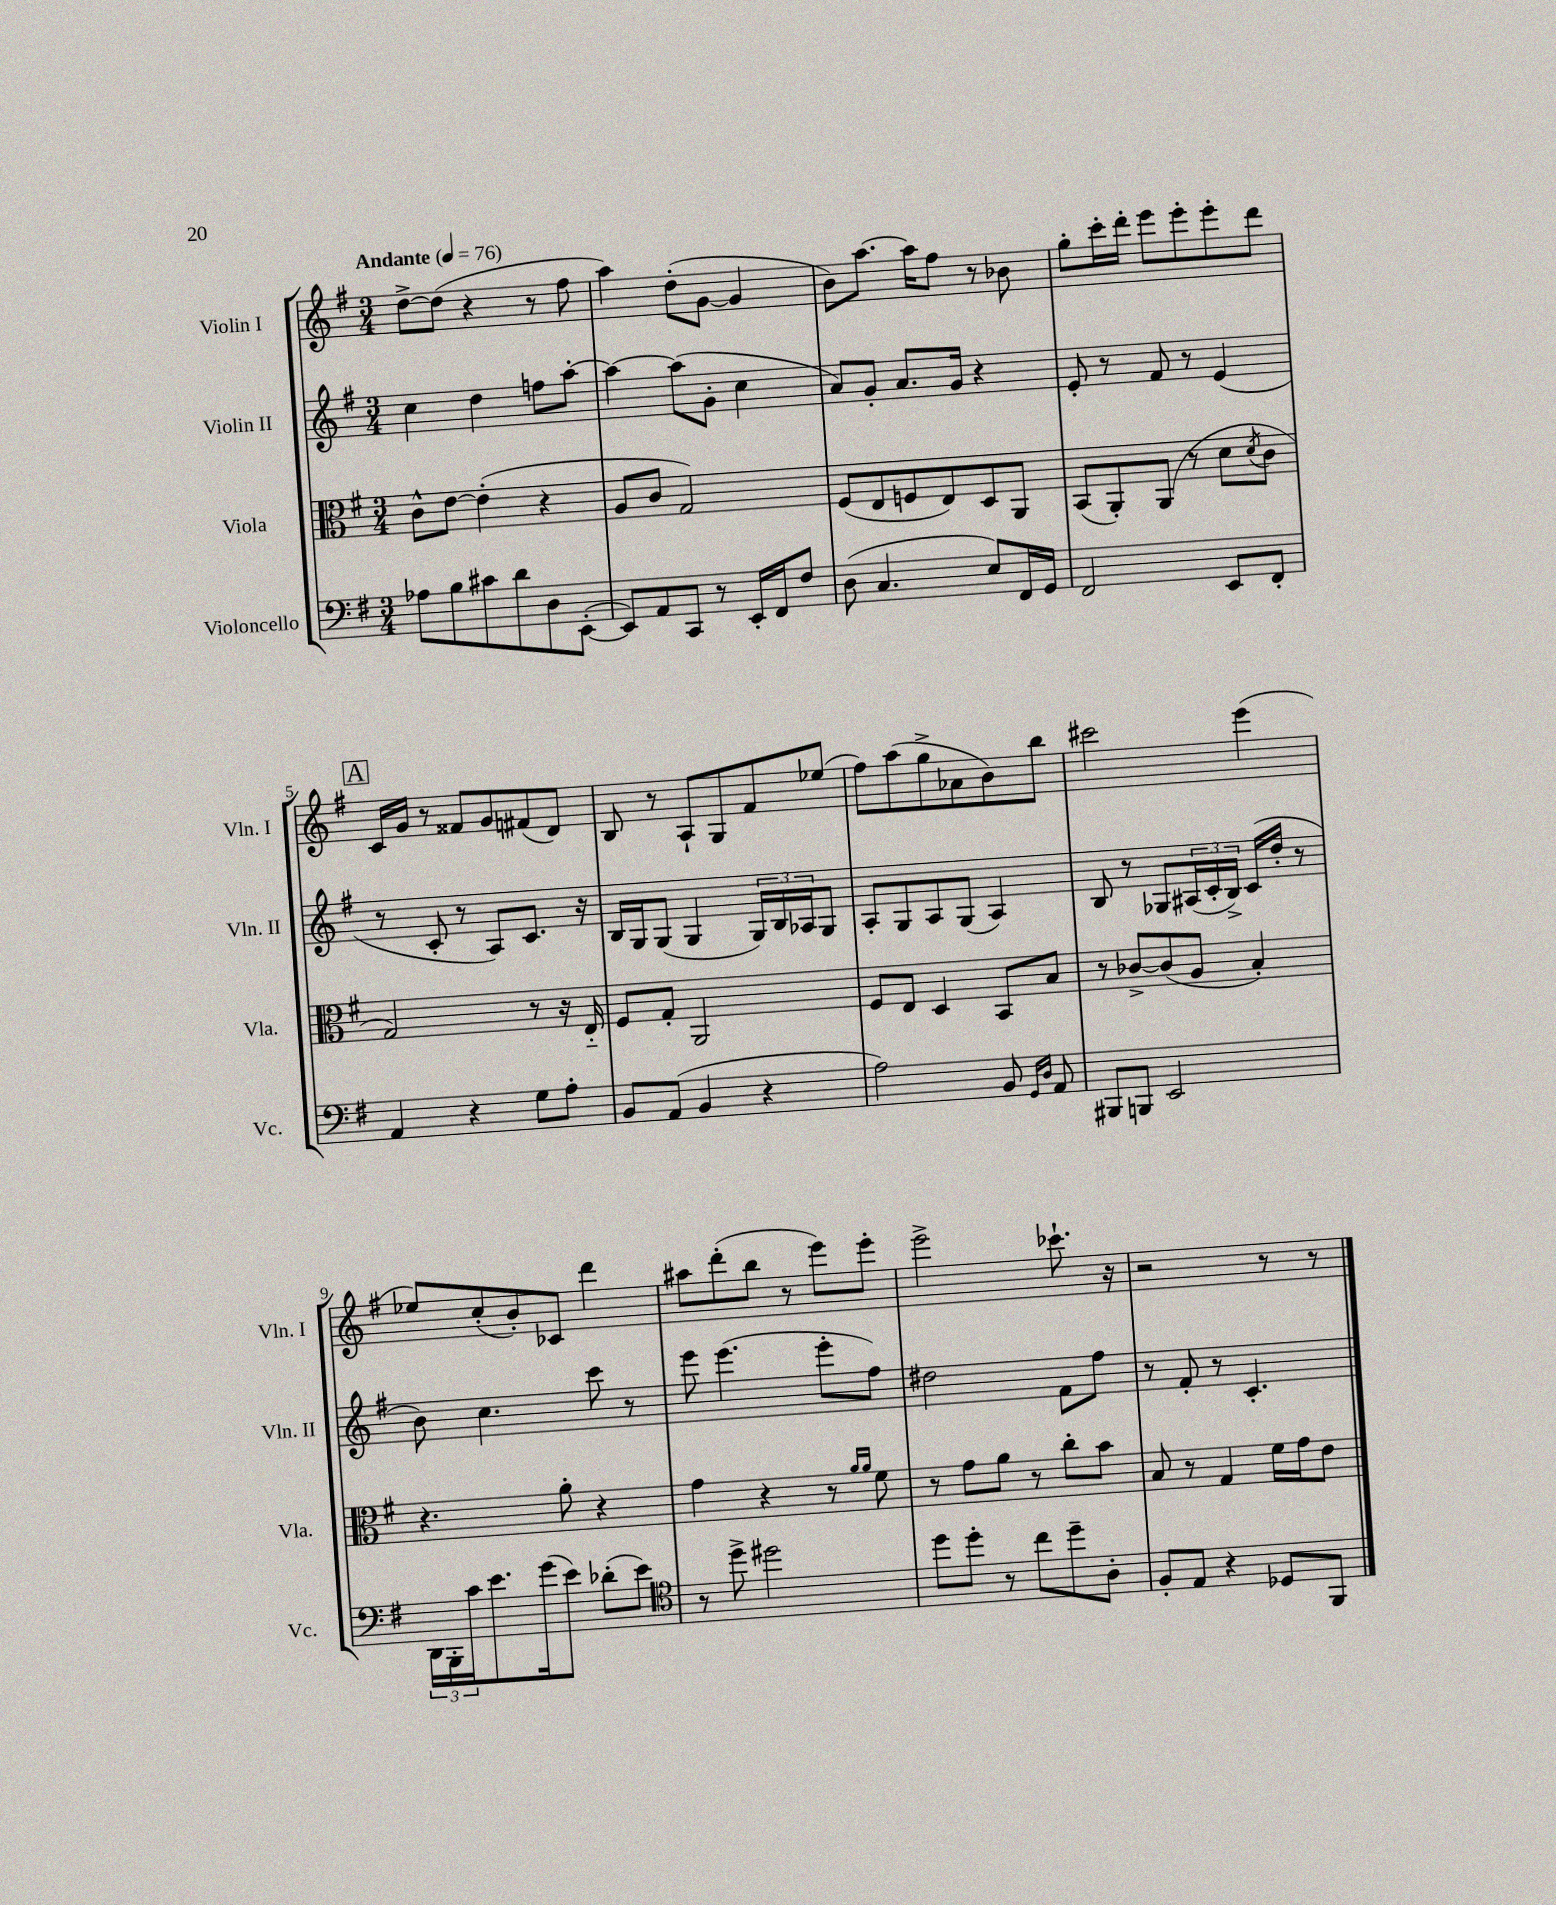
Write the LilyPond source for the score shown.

<<
\new StaffGroup <<
\new Staff = "s0" \with { instrumentName = "Violin I" shortInstrumentName = "Vln. I" } {
    \clef treble \key g \major \numericTimeSignature \time 3/4 \tempo "Andante" 4 = 76
    d''8~-> d''8( r4 r8 fis''8 |
    a''4) d''8-.( g'8~ g'4 |
    b'8) a''8.~ a''16 fis''8 r8 bes'8 |
    g''8-. c'''16-. d'''16-. e'''8 e'''8-. e'''8-. d'''8 |
    \mark \markup { \box "A" } c'16 g'16 r8 fisis'8 g'8 fis'8( d'8) |
    b8 r8 a8-! g8 fis'8 ees''8( |
    fis''8) a''8( g''8-> aes'8 b'8) b''8 |
    cis'''2 e'''4( |
    ees''8) c''8-.( b'8-.) ces'8 d'''4 |
    ais''8 d'''8-.( b''8 r8 e'''8) e'''8-. |
    e'''2-> ces'''8.-! r16 |
    r2 r8 r8 \bar "|." |
}
\new Staff = "s1" \with { instrumentName = "Violin II" shortInstrumentName = "Vln. II" } {
    \clef treble \key g \major \numericTimeSignature \time 3/4
    c''4 d''4 f''8 a''8~-. |
    a''4~ a''8( g'8-. c''4 |
    a'8) g'8-. a'8. g'16 r4 |
    e'8-. r8 fis'8 r8 e'4( |
    \mark \markup { \box "A" } r8 c'8-. r8 a8) c'8. r16 |
    b16 g16 g8( g4 \tuplet 3/2 { g16) b16 aes16 } g8 |
    a8-. g8 a8 g8( a4) |
    b8 r8 ges8 \tuplet 3/2 { ais16( c'16-. b16->) } c'16( d''16-. r8 |
    b'8) c''4. c'''8 r8 |
    e'''8 e'''4.( e'''8-. fis''8) |
    dis''2 fis'8 fis''8 |
    r8 fis'8-. r8 c'4.-. \bar "|." |
}
\new Staff = "s2" \with { instrumentName = "Viola" shortInstrumentName = "Vla." } {
    \clef alto \key g \major \numericTimeSignature \time 3/4
    c'8-^ e'8~ e'4-.( r4 |
    a8 c'8 g2) |
    fis8( e8 f8 e8) d8 a,8 |
    b,8( a,8-.) a,8( r8 d'8 \acciaccatura { d'8 } c'8 |
    \mark \markup { \box "A" } g2) r8 r16 e16-_ |
    fis8 g8-. a,2 |
    fis8 e8 d4 b,8 b8 |
    r8 ces'8~-> ces'8( a8 b4-.) |
    r4. a'8-. r4 |
    g'4 r4 r8 \grace { a'16 a'16 } fis'8 |
    r8 g'8 a'8 r8 c''8-. b'8 |
    b8 r8 g4 fis'16 g'16 e'8 \bar "|." |
}
\new Staff = "s3" \with { instrumentName = "Violoncello" shortInstrumentName = "Vc." } {
    \clef bass \key g \major \numericTimeSignature \time 3/4
    aes8 b8 cis'8 d'8 d8 e,8~-.( |
    e,8) a,8 c,8 r8 e,16-. fis,16 fis8 |
    d8( c4. e8) fis,16 g,16 |
    fis,2 e,8 fis,8-. |
    \mark \markup { \box "A" } a,4 r4 g8 a8-. |
    b,8 a,8( b,4 r4 |
    a2) b,8 \grace { g,16 d16 } a,8 |
    bis,,8 b,,8 e,2 |
    \tuplet 3/2 { d,16 b,,16-. c'16 } e'8. g'16( e'8) des'8-.( e'8) |
    \clef tenor r8 d''8-> dis''2 |
    d''8 d''8-. r8 c''8 d''8-- a8-. |
    fis8-. e8 r4 des8 fis,8 \bar "|." |
}
>>
>>
